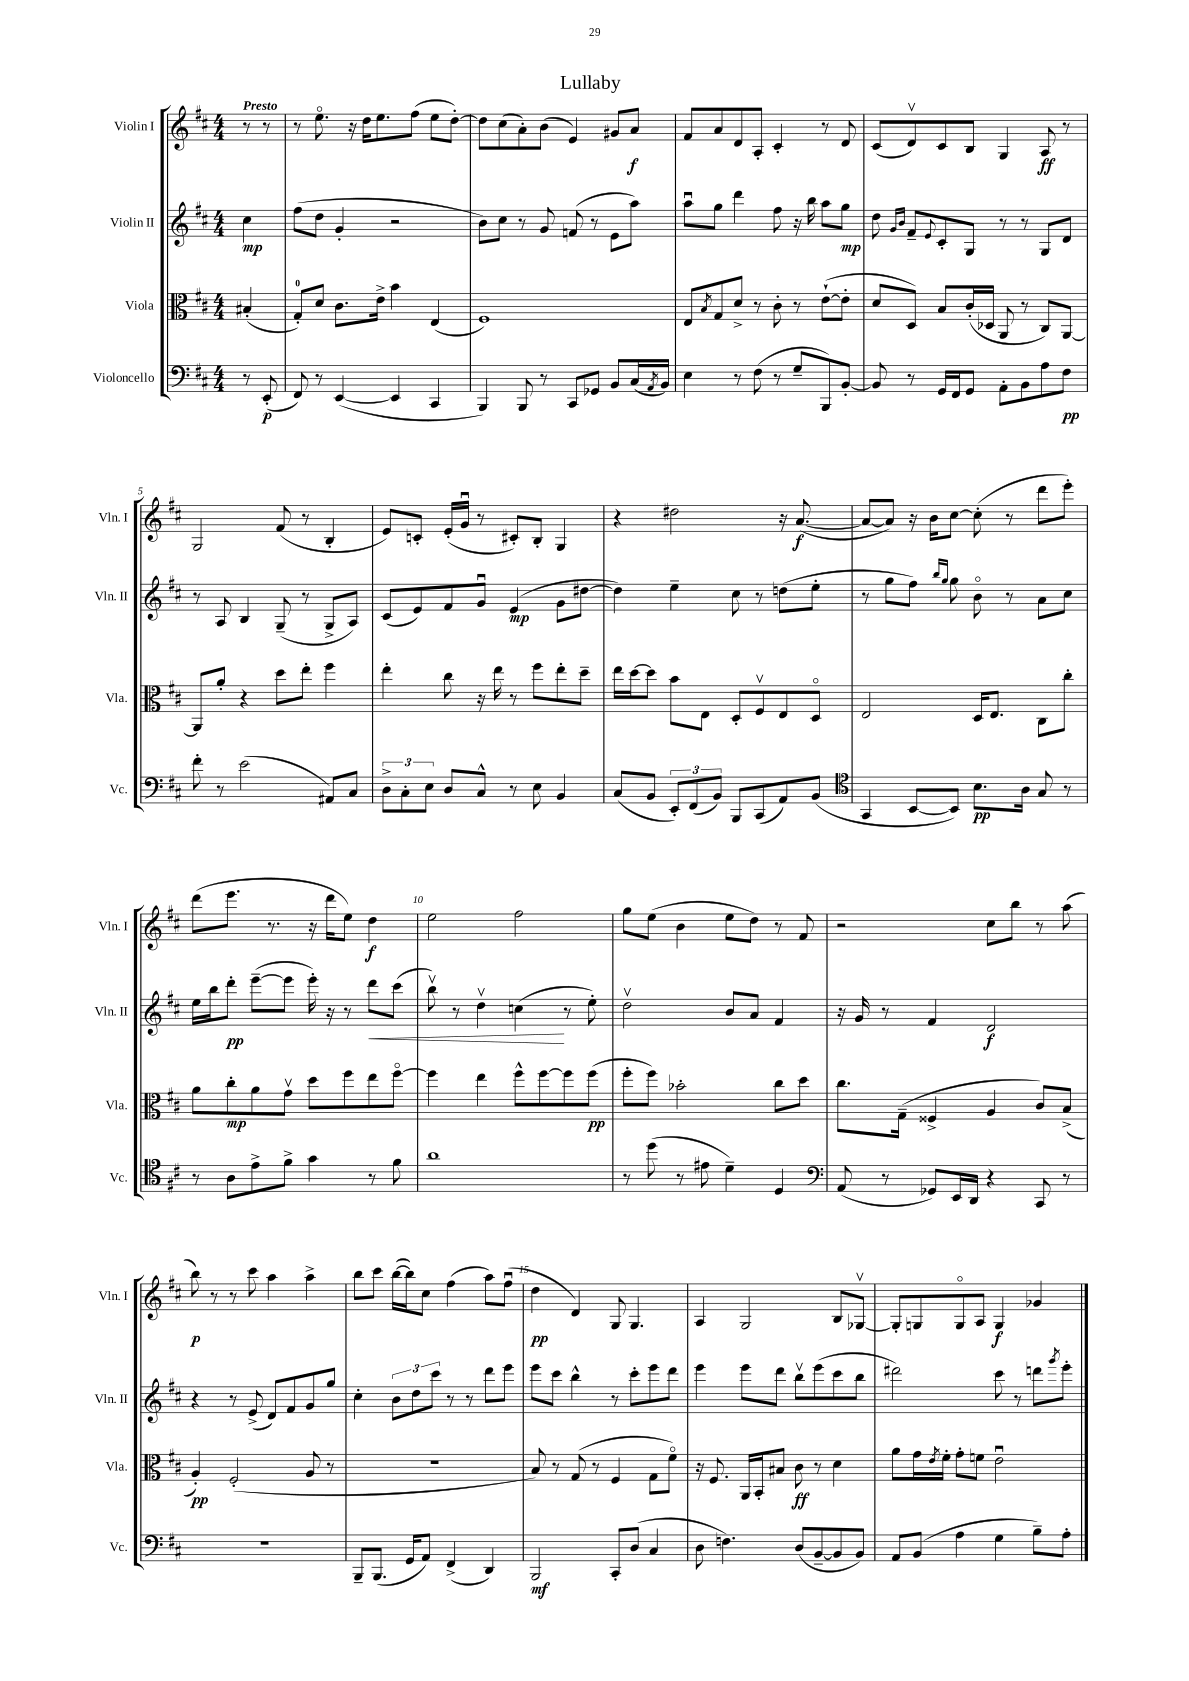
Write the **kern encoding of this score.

**kern	**kern	**kern	**kern
*staff4	*staff3	*staff2	*staff1
*clefF4	*clefC3	*clefG2	*clefG2
*k[f#c#]	*k[f#c#]	*k[f#c#]	*k[f#c#]
*M4/4	*M4/4	*M4/4	*M4/4
8r	(4B#'	4cc#	8r
(8EE'	.	.	8r
=	=	=	=
8FF#)	8G')	(8ff#	8r
8r	8d	8dd	8.eeo
([4EE	8.c#	4g'	.
.	.	.	16r
.	.	.	16dd
.	16e^	.	8.ee
4EE]	4b	2r	.
.	.	.	(8ff#
4CC#	(4E	.	8ee
.	.	.	[8dd')
=	=	=	=
4BBB)	1F#)	8b)	8dd]
.	.	8cc#	(8cc#
8BBB	.	8r	8a')
8r	.	8g	(8b
8CC#	.	(8f	4e)
8GG-	.	8r	.
8BB	.	8e	8g#
(16C#	.	8aa)	8a
8qAA	.	.	.
16BB)	.	.	.
=	=	=	=
4E	8E	8aau	8f#
.	8qB	.	.
.	8G	8gg	8a
8r	8d^	4ddd	8d
(8F#	8r	.	8A'
8r	8c#'	8ff#	4c#'
8G~	8r	16r	.
.	.	16bb	.
8BBB)	([8e`	8aa	8r
[8BB'	8e']	8gg	8d
=	=	=	=
8BB]	8d	8dd	(8c#
.	.	16qqg	.
.	.	16qqb	.
8r	8D)	8f#~	8dv)
.	.	8qqe	.
16GG	8B	8c#'	8c#
16FF#	.	.	.
8GG	(16c#'	8G	8B
.	16D-	.	.
8AA'	8AA	8r	4G
8BB	8r	8r	.
8A	8C#)	8G	8A
8F#	[8AA	8d	8r
=	=	=	=
8f#'	8AA]	8r	2G
8r	8a'	8A	.
(2e	4r	4B	.
.	8dd	(8G~	(8f#
.	8ee'	8r	8r
8AA#)	4ff#	8G^	4B'
8C#	.	8A)	.
=	=	=	=
12D^	4ee'	(8c#	8e)
12C#'	.	.	.
.	.	8e)	8c'
12E	.	.	.
8D	8cc#	8f#	(16e'
.	.	.	16gu
8C#^^	16r	8gu	8r
.	16ee	.	.
8r	8r	(4e	8c#')
8E	8ff#	.	8B'
4BB	8ee'	8g	4G
.	8dd~	[8dd#	.
=	=	=	=
(8C#	16ee	4dd#])	4r
.	[16dd	.	.
8BB	8dd]	.	.
12EE')	8b	4ee~	2dd#
(12FF#	.	.	.
.	8E	.	.
12BB)	.	.	.
8BBB	8D'	8cc#	.
(8CC#	8F#v	8r	.
8AA)	8E	(8dd	16r
.	.	.	([8.a
(8BB	8Do	8ee'	.
=	=	=	=
*clefC4	*	*	*
4GG	2E	8r	8a_
.	.	8gg	8a])
[8BB	.	8ff#)	16r
.	.	.	16b
.	.	16qqbb	.
.	.	16qqgg	.
8BB])	.	8gg	[8cc#
8.B	16D	8bo	(8cc#']
.	8.E	.	.
.	.	8r	8r
16A	.	.	.
8G	8C#	8a	8ddd
8r	8cc#'	8cc#	8eee')
=	=	=	=
8r	8a	16ee	(8ddd
.	.	16bb	.
8A	8cc#'	8ddd'	8.eee
8e^	8a	([8eee~	.
.	.	.	8.r
8f#^	8gv	8eee]	.
4g	8dd	16eee')	16r
.	.	16r	16ddd
.	8ff#	8r	8ee)
8r	8ee	8ddd	4dd
8f#	[8ff#o	(8ccc#	.
=	=	=	=
1a	4ff#]	8bbv)	2ee
.	.	8r	.
.	4ee	4ddv	.
.	8ff#^^	(4cc	2ff#
.	[8ff#	.	.
.	8ff#]	8r	.
.	(8ff#	8ee')	.
=	=	=	=
8r	8ff#'	2ddv	8gg
(8dd	8ff#)	.	(8ee
8r	2b-'	.	4b
8e#	.	.	.
4d~)	.	8b	8ee
.	.	8a	8dd)
4D	8cc#	4f#	8r
.	8dd	.	8f#
=	=	=	=
*clefF4	*	*	*
(8AA	8.cc#	16r	2r
.	.	16g	.
8r	.	8r	.
.	(16G~	.	.
8GG-)	4F##^	4f#	.
16EE	.	.	.
16DD	.	.	.
4r	4A	2d	8cc#
.	.	.	8bb
8CC#	8c#)	.	8r
8r	(8B^	.	(8aa
=	=	=	=
1r	4A')	4r	8bb)
.	.	.	8r
.	(2F#'	8r	8r
.	.	(8e^	8ccc#
.	.	8d)	4aa
.	.	8f#	.
.	8A	8g	4aa^
.	8r	8gg	.
=	=	=	=
8BBB~	1r	4cc#'	8bb
(8.BBB	.	.	8ccc#
.	.	12b	([16bb
16GG	.	.	16bb])
.	.	12dd	.
8AA)	.	.	8cc#
.	.	12ccc#	.
(4FF#^	.	8r	(4ff#
.	.	8r	.
4DD)	.	8ddd	8aa)
.	.	8eee	(8ff#u
=	=	=	=
2BBB	8B)	8eee	4dd
.	8r	8ccc#	.
.	(8G	4bb^^	4d)
.	8r	.	.
8CC#'	4F#	8r	8G
(8D	.	8ccc#'	4.G
4C#	8G	8eee	.
.	8f#o)	8ddd	.
=	=	=	=
8D	16r	4eee	4A
.	8.F#	.	.
4.F)	.	.	.
.	16AA	8eee	2G
.	16BB'	.	.
.	8B#	8ddd	.
(8D	8c#	8bbv	.
[8BB~	8r	(8eee	.
8BB]	4d	8ccc#	8B
8BB)	.	8bb	[8G-v
=	=	=	=
8AA	8a	2ddd#)	8G-']
(8BB	16g	.	8G
.	8qe	.	.
.	16f#'	.	.
4A	8g'	.	8Go
.	8f	.	8A
4G	2eu	8ccc#	4G
.	.	8r	.
8B~)	.	8ddd	4g-
.	.	8qggg	.
8A'	.	8eee'	.
==	==	==	==
*-	*-	*-	*-
